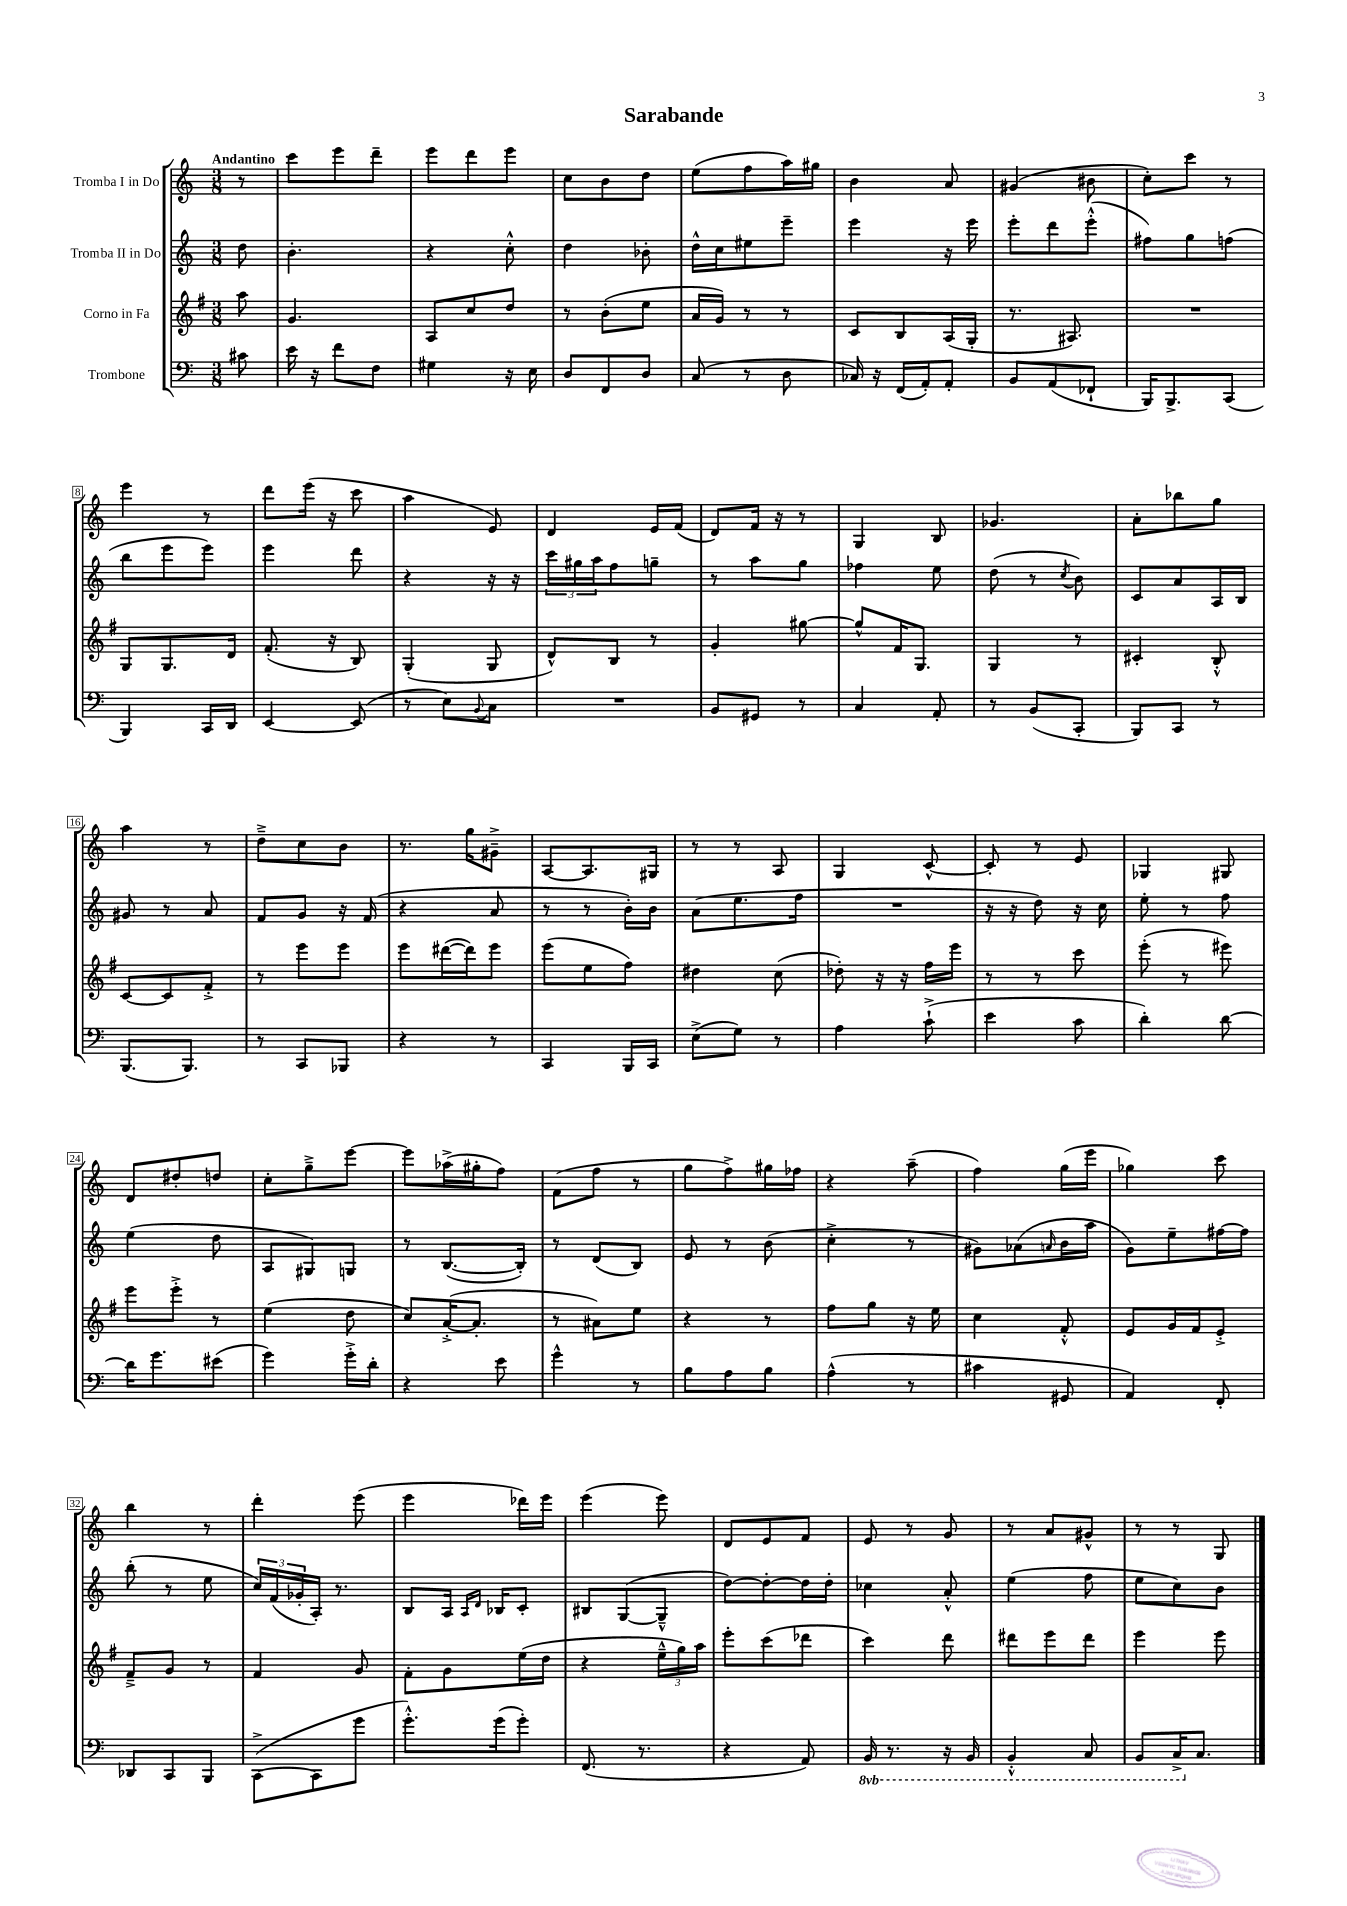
\header { title = "Sarabande" }
<<
\new StaffGroup <<
\new Staff = "s0" \with { instrumentName = "Tromba I in Do" } {
    \clef treble \key c \major \numericTimeSignature \time 3/8 \partial 8 \tempo "Andantino"
    r8 |
    c'''8 e'''8 d'''8-- |
    e'''8 d'''8 e'''8 |
    c''8 b'8 d''8 |
    e''8( f''8 a''16) gis''16 |
    b'4 a'8 |
    gis'4( bis'8 |
    c''8-.) c'''8 r8 |
    e'''4 r8 |
    d'''8 e'''16( r16 c'''8 |
    a''4 e'8) |
    d'4 e'16 f'16( |
    d'8) f'16 r16 r8 |
    g4 b8 |
    ges'4. |
    a'8-. bes''8 g''8 |
    a''4 r8 |
    d''8---> c''8 b'8 |
    r8. g''16 gis'8---> |
    a8~ a8. gis16 |
    r8 r8 a8 |
    g4 c'8~-^ |
    c'8-. r8 e'8 |
    ges4 gis8 |
    d'8 dis''8-. d''8 |
    c''8-. g''8---> e'''8~ |
    e'''8 aes''16->( gis''16-. f''8) |
    f'8( f''8 r8 |
    g''8 f''8->) gis''16 fes''16 |
    r4 a''8--( |
    f''4) g''16( e'''16 |
    ges''4) c'''8 |
    b''4 r8 |
    d'''4-. e'''8( |
    e'''4 des'''16) e'''16 |
    e'''4( e'''8) |
    d'8 e'8 f'8 |
    e'8 r8 g'8 |
    r8 a'8 gis'8-^ |
    r8 r8 g8 \bar "|." |
}
\new Staff = "s1" \with { instrumentName = "Tromba II in Do" } {
    \clef treble \key c \major \numericTimeSignature \time 3/8 \partial 8
    d''8 |
    b'4.-. |
    r4 c''8-.-^ |
    d''4 bes'8-. |
    d''16-^ c''16 eis''8 e'''8-- |
    e'''4 r16 e'''16 |
    e'''8-. d'''8 e'''8-.-^( |
    fis''8) g''8 f''8( |
    b''8 e'''8 e'''8) |
    e'''4 d'''8 |
    r4 r16 r16 |
    \tuplet 3/2 { c'''16 gis''16 a''16 } f''8 g''8-- |
    r8 a''8 g''8 |
    fes''4 e''8 |
    d''8( r8 \acciaccatura { c''8 } b'8) |
    c'8 a'8 a16 b16 |
    gis'8 r8 a'8 |
    f'8 g'8 r16 f'16( |
    r4 a'8 |
    r8 r8 b'16-.) b'16 |
    a'8( e''8. f''16 |
    R4. |
    r16 r16 d''8) r16 c''16 |
    e''8-. r8 f''8 |
    e''4( d''8 |
    a8 gis8) g8 |
    r8 b8.~( b16-.) |
    r8 d'8( b8) |
    e'8 r8 b'8( |
    c''4-.-> r8 |
    gis'8) aes'8( \grace { a'16 } b'16 a''16 |
    g'8) e''8-- fis''16~ fis''16 |
    b''8-.( r8 e''8 |
    \tuplet 3/2 { c''16) f'16( ges'16-. } a16-.) r8. |
    b8 a16 \grace { a16 d'16 } bes16 c'8-. |
    bis8 g8~( g8---^ |
    d''8~) d''8~-. d''16 d''16-. |
    ces''4 a'8-.-^ |
    e''4( f''8 |
    e''8 c''8) b'8 \bar "|." |
}
\new Staff = "s2" \with { instrumentName = "Corno in Fa" } {
    \clef treble \key g \major \numericTimeSignature \time 3/8 \partial 8
    a''8 |
    g'4. |
    a8 c''8 d''8 |
    r8 b'8-.( e''8 |
    a'16 g'16) r8 r8 |
    c'8 b8 a16( g16-. |
    r8. ais8.) |
    R4. |
    g8 g8. d'16 |
    fis'8.-.( r16 b8) |
    g4-.( g8 |
    d'8-^) b8 r8 |
    g'4-. gis''8~ |
    gis''8-^ fis'16 g8. |
    g4 r8 |
    cis'4-. b8-.-^ |
    c'8~ c'8 fis'8-.-> |
    r8 e'''8 e'''8 |
    e'''8 dis'''16~( dis'''16) e'''8 |
    e'''8( e''8 fis''8) |
    dis''4 c''8( |
    des''8-.) r16 r16 fis''16 e'''16 |
    r8 r8 c'''8 |
    e'''8-.( r8 eis'''8) |
    e'''8 e'''8-.-> r8 |
    e''4( d''8 |
    c''8) a'16~-.->( a'8.-. |
    r8 ais'8) e''8 |
    r4 r8 |
    fis''8 g''8 r16 e''16 |
    c''4 fis'8-.-^ |
    e'8 g'16 fis'16 e'8-.-> |
    fis'8---> g'8 r8 |
    fis'4 g'8 |
    fis'8-. g'8 e''16( d''16 |
    r4 \tuplet 3/2 { e''16---^ g''16) a''16 } |
    e'''8-. c'''8( des'''8 |
    c'''4) d'''8 |
    dis'''8 e'''8 dis'''8 |
    e'''4 e'''8 \bar "|." |
}
\new Staff = "s3" \with { instrumentName = "Trombone" } {
    \clef bass \key c \major \numericTimeSignature \time 3/8 \set Staff.ottavationMarkups = #ottavation-simple-ordinals \partial 8
    cis'8 |
    e'16 r16 f'8 f8 |
    gis4 r16 e16 |
    d8 f,8 d8 |
    c8( r8 d8 |
    ces16) r16 f,16( a,16-.) a,8-. |
    b,8 a,8( fes,8-! |
    b,,16) b,,8.-> c,8( |
    b,,4) c,16 d,16 |
    e,4~ e,8( |
    r8 e8) \appoggiatura { b,8 } c8 |
    R4. |
    b,8 gis,8 r8 |
    c4 a,8-. |
    r8 b,8( c,8-. |
    b,,8) c,8 r8 |
    b,,8.( b,,8.) |
    r8 c,8 bes,,8 |
    r4 r8 |
    c,4 b,,16 c,16 |
    e8->( g8) r8 |
    a4 c'8-!->( |
    e'4 c'8 |
    d'4-.) d'8~ |
    d'16 g'8. eis'8( |
    g'4) g'16-.-> d'16-. |
    r4 e'8 |
    g'4-^ r8 |
    b8 a8 b8 |
    a4-^( r8 |
    cis'4 gis,8 |
    a,4) f,8-. |
    des,8 c,8 b,,8 |
    c,8~->( c,8 g'8 |
    g'8.-.-^) g'16( g'8-.) |
    f,8.( r8. |
    r4 a,8) |
    \ottava #-1 b,,16 r8. r16 b,,16 |
    b,,4-.-^ c,8 |
    b,,8 c,16-> \ottava #0 c8. \bar "|." |
}
>>
>>
\layout { \context { \Score \override BarNumber.stencil = #(make-stencil-boxer 0.1 0.3 ly:text-interface::print) } }
